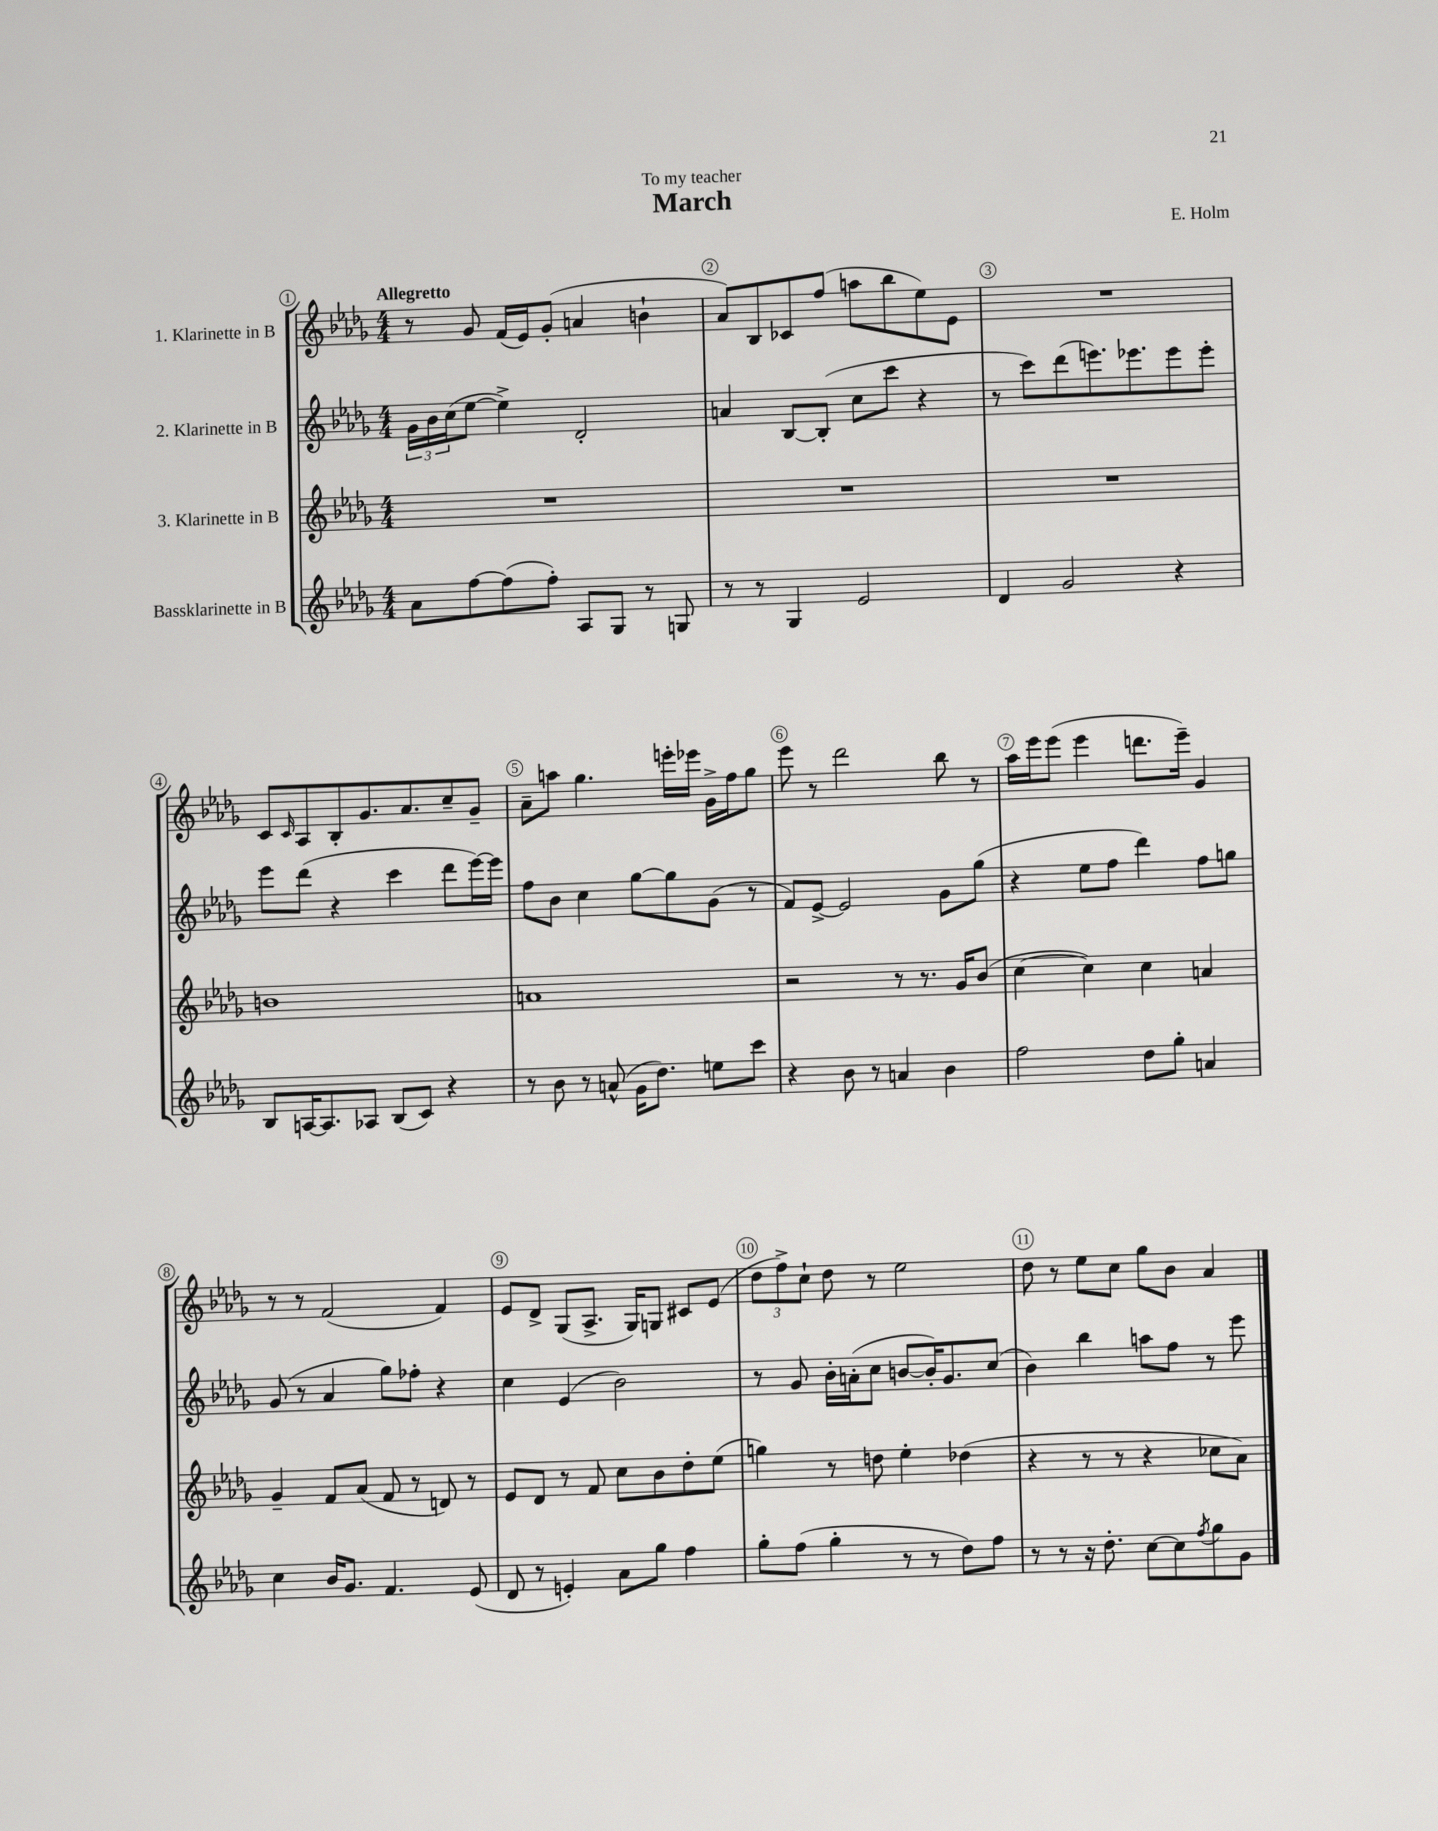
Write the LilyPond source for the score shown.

\header { title = "March" composer = "E. Holm" dedication = "To my teacher" }
<<
\new StaffGroup <<
\new Staff = "s0" \with { instrumentName = "1. Klarinette in B" } {
    \clef treble \key des \major \numericTimeSignature \time 4/4 \tempo "Allegretto"
    r8 ges'8 f'16( ees'16) ges'8-.( a'4 b'4-! |
    aes'8) bes8 ces'8 f''8( a''8 bes''8 ees''8) ees'8 |
    R1 |
    c'8 \grace { c'16 } aes8 bes8-. ges'8. aes'8. c''8-- ges'8-- |
    aes'8-- a''8 ges''4. e'''16-. ees'''16 ges'16-> f''16 ges''8 |
    ees'''8 r8 des'''2 bes''8 r8 |
    aes''16 ees'''16 ees'''8( ees'''4 d'''8. ees'''16--) ges'4 |
    r8 r8 f'2( f'4) |
    ees'8 des'8-> ges8( aes8.-> ges16) g8 cis'8 ees'8( |
    \tuplet 3/2 { des''8 f''8->) c''8-! } des''8 r8 ees''2 |
    des''8 r8 ees''8 c''8 ges''8 bes'8 aes'4 \bar "|." |
}
\new Staff = "s1" \with { instrumentName = "2. Klarinette in B" } {
    \clef treble \key des \major \numericTimeSignature \time 4/4
    \tuplet 3/2 { ges'16 bes'16 c''16( } ees''8~ ees''4->) des'2-. |
    a'4 bes8~ bes8-.( c''8 c'''8 r4 |
    r8 c'''8) des'''8( e'''8.) ees'''8. ees'''8 ees'''8-. |
    ees'''8 des'''8( r4 c'''4 des'''8 ees'''16~) ees'''16 |
    f''8 bes'8 c''4 ges''8~ ges''8 ges'8( r8 |
    f'8) ees'8~-> ees'2 ges'8 ges''8( |
    r4 ees''8 f''8 des'''4) f''8 g''8 |
    ges'8( r8 aes'4 ges''8) fes''8-. r4 |
    c''4 ees'4( bes'2) |
    r8 ges'8 bes'16-. a'16-.( c''8 b'8~ b'16-.) ges'8. c''8( |
    bes'4) bes''4 a''8 f''8 r8 ees'''8 \bar "|." |
}
\new Staff = "s2" \with { instrumentName = "3. Klarinette in B" } {
    \clef treble \key des \major \numericTimeSignature \time 4/4
    R1 |
    R1 |
    R1 |
    b'1 |
    a'1 |
    r2 r8 r8. ges'16 bes'8( |
    c''4~ c''4) c''4 a'4 |
    ges'4-- f'8 aes'8( f'8 r8 d'8) r8 |
    ees'8 des'8 r8 f'8 c''8 bes'8 des''8-. ees''8( |
    g''4) r8 d''8 ees''4-. des''4( |
    r4 r8 r8 r4 ces''8 aes'8) \bar "|." |
}
\new Staff = "s3" \with { instrumentName = "Bassklarinette in B" } {
    \clef treble \key des \major \numericTimeSignature \time 4/4
    aes'8 f''8~ f''8( f''8-.) aes8 ges8 r8 g8 |
    r8 r8 ges4 ees'2 |
    des'4 ges'2 r4 |
    bes8 a16~ a8. aes8 bes8( c'8) r4 |
    r8 bes'8 r8 a'8-^( ges'16 des''8.) e''8 c'''8 |
    r4 bes'8 r8 a'4 bes'4 |
    f''2 des''8 ges''8-. a'4 |
    c''4 bes'16 ges'8. f'4. ees'8( |
    des'8 r8 e'4-.) aes'8 ges''8 f''4 |
    ges''8-. f''8( ges''4-. r8 r8 des''8) f''8 |
    r8 r8 r16 des''8.-. c''8~ c''8 \acciaccatura { f''8 } ges''8 ges'8 \bar "|." |
}
>>
>>
\layout { \context { \Score \override BarNumber.break-visibility = ##(#f #t #t) barNumberVisibility = #all-bar-numbers-visible \override BarNumber.stencil = #(make-stencil-circler 0.1 0.3 ly:text-interface::print) } }
